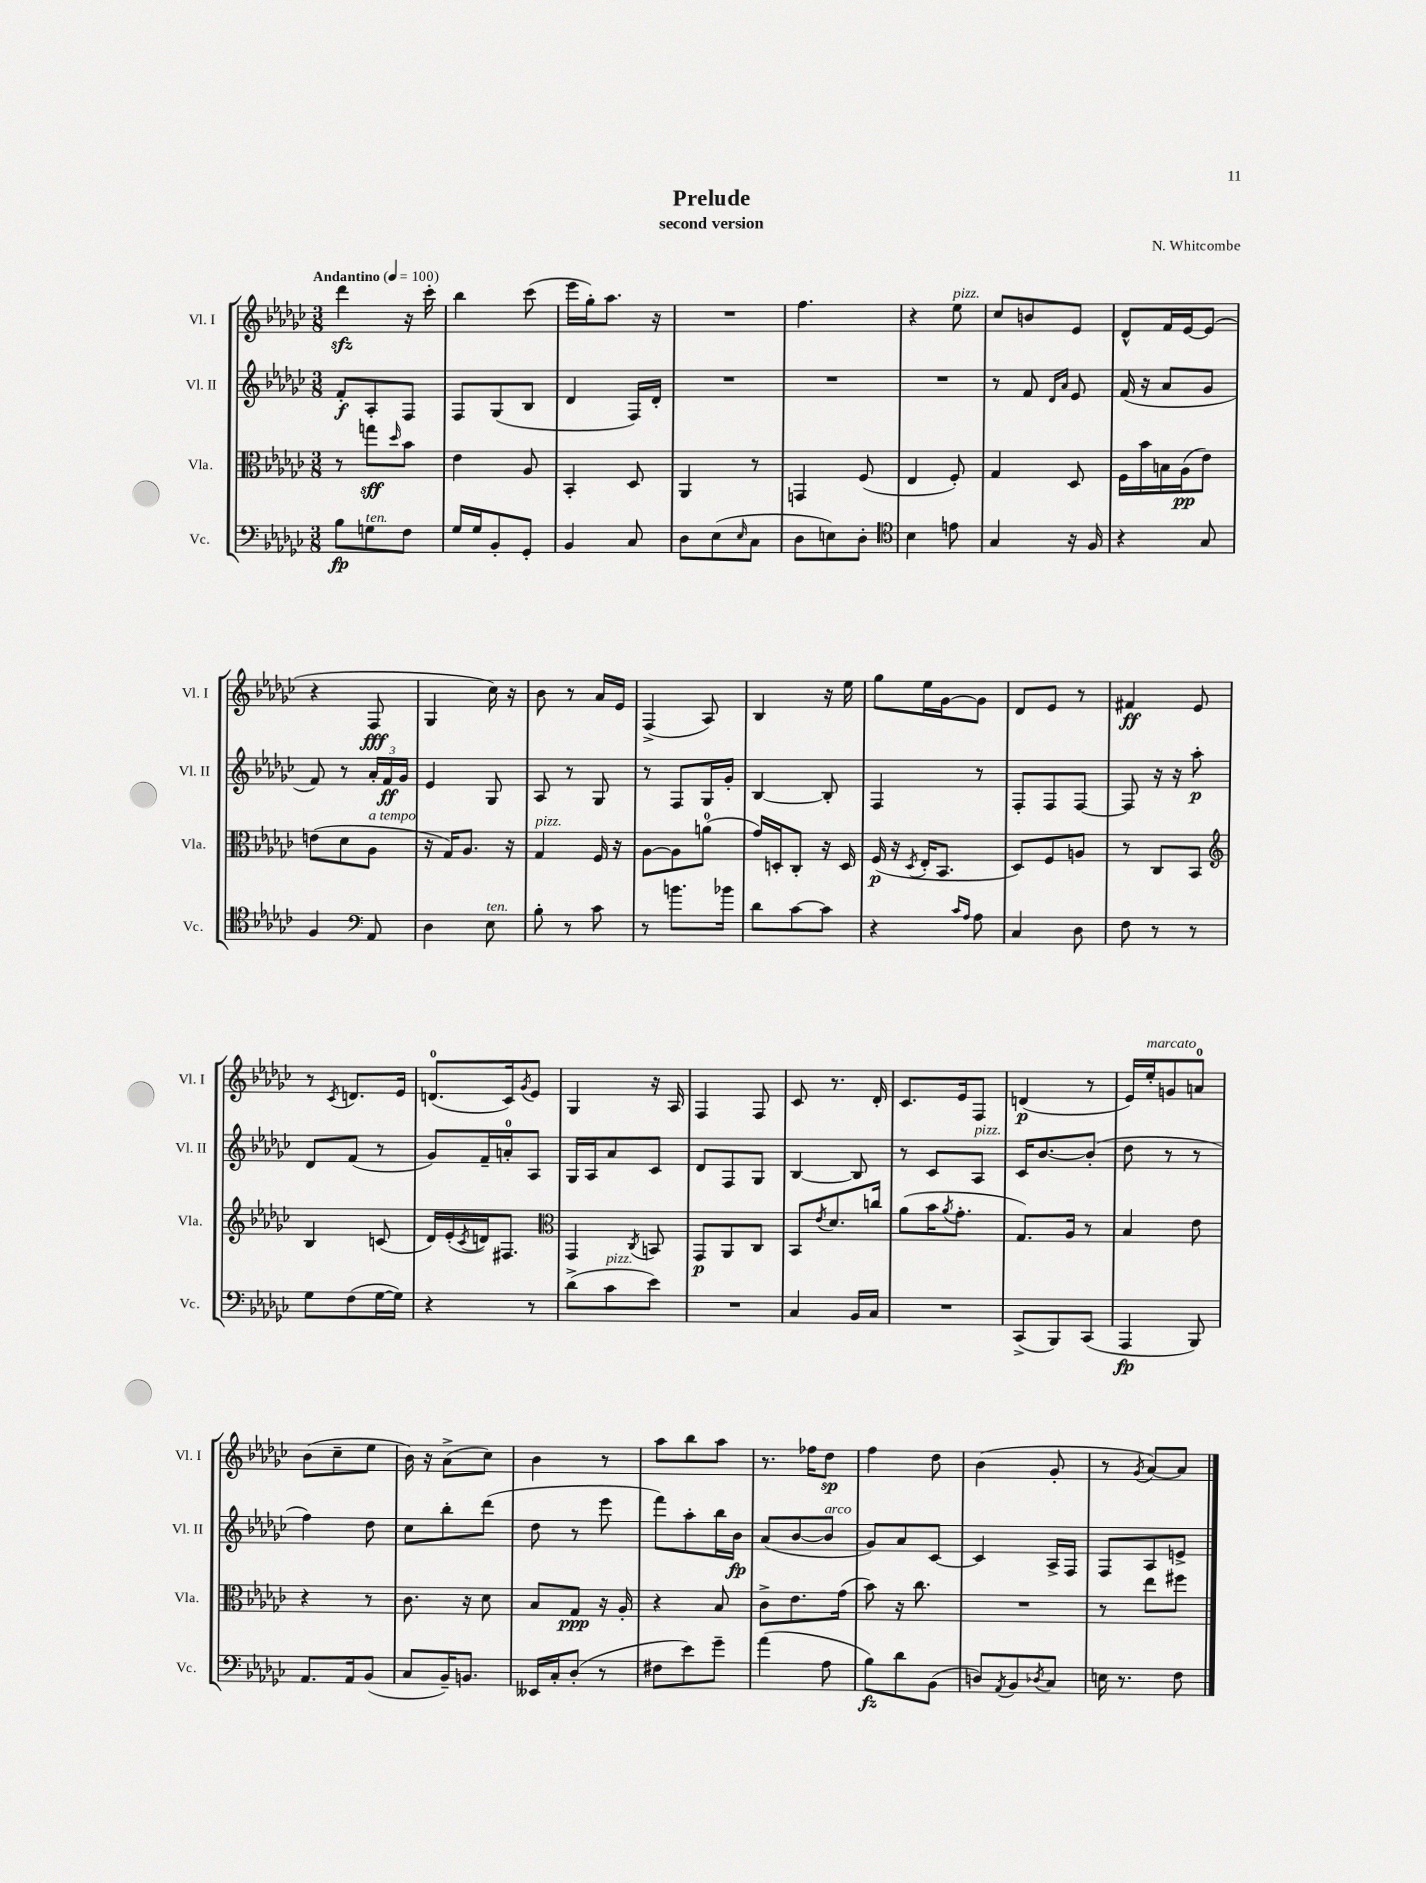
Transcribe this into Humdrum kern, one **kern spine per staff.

**kern	**dynam	**kern	**dynam	**kern	**dynam	**kern	**dynam
*part4	*part4	*part3	*part3	*part2	*part2	*part1	*part1
*staff4	*staff4	*staff3	*staff3	*staff2	*staff2	*staff1	*staff1
*I"Vc.	*	*I"Vla.	*	*I"Vl. II	*	*I"Vl. I	*
*I'Vc.	*	*I'Vla.	*	*I'Vl. II	*	*I'Vl. I	*
*clefF4	*	*clefC3	*	*clefG2	*	*clefG2	*
*k[b-e-a-d-g-c-]	*	*k[b-e-a-d-g-c-]	*	*k[b-e-a-d-g-c-]	*	*k[b-e-a-d-g-c-]	*
*M3/8	*	*M3/8	*	*M3/8	*	*M3/8	*
*MM100	*	*MM100	*	*MM100	*	*MM100	*
=1	=1	=1	=1	=1	=1	=1	=1
!	!	!	!	!	!	!LO:TX:a:B:t=Andantino	!
8B-\L	fp	8r	.	8f'/L	f	4ddd-zz\	.
!LO:TX:a:i:t=ten.	!	!	!	!	!	!	!
8Gn\	.	8ggn\L	sff	8A-'/	.	.	.
.	.	16qqdd-/	.	.	.	.	.
8F\J	.	8b-\J	.	8F/J	.	16r	.
.	.	.	.	.	.	16ccc-'\	.
=2	=2	=2	=2	=2	=2	=2	=2
16G-/LL	.	4e-\	.	8F/L	.	4bb-\	.
16G-/J	.	.	.	.	.	.	.
8BB-'/	.	.	.	(8G-/	.	.	.
8GG-'/J	.	8A-/	.	8B-/J	.	(8ccc-\	.
=3	=3	=3	=3	=3	=3	=3	=3
4BB-/	.	4BB-'/	.	4d-/	.	16eee-\LL	.
.	.	.	.	.	.	16gg-'\J)	.
.	.	.	.	.	.	8.aa-\J	.
8C-/	.	8D-/	.	16F/LL)	.	.	.
.	.	.	.	16d-'/JJ	.	16r	.
=4	=4	=4	=4	=4	=4	=4	=4
8D-\L	.	4AA-/	.	4.r	.	4.r	.
(8E-\	.	.	.	.	.	.	.
16qqE-/	.	.	.	.	.	.	.
8C-\J	.	8r	.	.	.	.	.
=5	=5	=5	=5	=5	=5	=5	=5
8D-\L	.	4GGn/	.	4.r	.	4.ff\	.
8En\)	.	.	.	.	.	.	.
8D-'\J	.	(8F/	.	.	.	.	.
=6	=6	=6	=6	=6	=6	=6	=6
*clefC4	*	*	*	*	*	*	*
4B-\	.	4E-/	.	4.r	.	4r	.
!	!	!	!	!	!	!LO:TX:a:i:t=pizz.	!
8en\	.	8F'/)	.	.	.	8ee-\	.
=7	=7	=7	=7	=7	=7	=7	=7
4G-/	.	4G-/	.	8r	.	8cc-/L	.
.	.	.	.	8f/	.	8bn/	.
.	.	.	.	16qqd-/LL	.	.	.
.	.	.	.	16qqa-/JJ	.	.	.
16r	.	8D-/	.	8e-/	.	8e-/J	.
16F/	.	.	.	.	.	.	.
=8	=8	=8	=8	=8	=8	=8	=8
4r	.	16F\LL	.	(16f/	.	8d-^^/L	.
.	.	16b-\	.	16r	.	.	.
.	.	16Bn\	.	8a-/L	.	16f/L	.
.	.	(16A-\J	pp	.	.	[16e-/J	.
8G-/	.	8e-\J)	.	8g-/J	.	(8e-/J]	.
!!LO:LB:g=z
=9	=9	=9	=9	=9	=9	=9	=9
4F/	.	(8en\L	.	8f/)	.	4r	.
.	.	8d-\	.	8r	.	.	.
*clefF4	*	*	*	*	*	*	*
!	!	!LO:TX:a:i:t=a tempo	!	!	!	!	!
8AA-/	.	8A-\J	.	24a-'/LL	.	8F/	fff
.	.	.	.	24f/	ff	.	.
.	.	.	.	24g-/JJ	.	.	.
=10	=10	=10	=10	=10	=10	=10	=10
4D-\	.	16r	.	4e-/	.	4G-/	.
.	.	16G-/KL)	.	.	.	.	.
.	.	8.A-/J	.	.	.	.	.
!LO:TX:a:i:t=ten.	!	!	!	!	!	!	!
8E-\	.	.	.	8G-/	.	16cc-\)	.
.	.	16r	.	.	.	16r	.
=11	=11	=11	=11	=11	=11	=11	=11
!	!	!LO:TX:a:i:t=pizz.	!	!	!	!	!
8B-'\	.	4G-/	.	8A-/	.	8b-\	.
8r	.	.	.	8r	.	8r	.
8c-\	.	16F/	.	8G-/	.	16a-/LL	.
.	.	16r	.	.	.	16e-/JJ	.
=12	=12	=12	=12	=12	=12	=12	=12
8r	.	[8A-\L	.	8r	.	(4F^/	.
8.bn\L	.	8A-\]	.	8F/L	.	.	.
.	.	(8an\J	.	16G-/L	.	8A-/)	.
16b-X\Jk	.	.	.	16g-'/JJ	.	.	.
=13	=13	=13	=13	=13	=13	=13	=13
8d-\L	.	16g-/LL)	.	[4B-/	.	4B-/	.
.	.	16Dn'/J	.	.	.	.	.
[8c-\	.	8C-'/J	.	.	.	.	.
8c-\J]	.	16r	.	8B-'/]	.	16r	.
.	.	16D/	.	.	.	16ee-\	.
=14	=14	=14	=14	=14	=14	=14	=14
4r	.	(16F/	p	4F/	.	8gg-\L	.
.	.	16r	.	.	.	.	.
.	.	8qD-/	.	.	.	.	.
.	.	16E-'/KL	.	.	.	16ee-\L	.
.	.	8.BB-/J	.	.	.	[16g-\J	.
16qqc-/LL	.	.	.	.	.	.	.
16qqA-/JJ	.	.	.	.	.	.	.
8A-\	.	.	.	8r	.	8g-\J]	.
=15	=15	=15	=15	=15	=15	=15	=15
4C-/	.	8D-/L)	.	8F'/L	.	8d-/L	.
.	.	8F/	.	8F/	.	8e-/J	.
8D-\	.	8An/J	.	[8F/J	.	8r	.
=16	=16	=16	=16	=16	=16	=16	=16
8F\	.	8r	.	8F/]	.	4f#X/	ff
8r	.	8C-/L	.	16r	.	.	.
.	.	.	.	16r	.	.	.
8r	.	8BB-/J	.	8aa-'\	p	8e-/	.
!!LO:LB:g=z
=17	=17	=17	=17	=17	=17	=17	=17
*	*	*clefG2	*	*	*	*	*
8G-\L	.	4B-/	.	8d-/L	.	8r	.
.	.	.	.	.	.	8qc-/	.
(8F\	.	.	.	(8f/J	.	8.dn/L	.
[16G-\L	.	(8cn/	.	8r	.	.	.
16G-\JJ])	.	.	.	.	.	16e-/Jk	.
=18	=18	=18	=18	=18	=18	=18	=18
4r	.	16d-/LL)	.	8g-/L)	.	(8.dn/L	.
.	.	(16e-'/	.	.	.	.	.
.	.	8qc-/	.	.	.	.	.
.	.	16dn/J)	.	16f~/L	.	.	.
.	.	8.F#X/J	.	16an'/J	.	16c-/k)	.
.	.	.	.	.	.	8qg-/	.
8r	.	.	.	8A-/J	.	8e-/J	.
=19	=19	=19	=19	=19	=19	=19	=19
*	*	*clefC3	*	*	*	*	*
(8d-^\L	.	4GG-/	.	16G-/LL	.	4G-/	.
.	.	.	.	16A-/J	.	.	.
!LO:TX:a:i:t=pizz.	!	!	!	!	!	!	!
8c-\	.	.	.	8a-/	.	.	.
.	.	8qC-/	.	.	.	.	.
8e-\J)	.	8BBn/	.	8c-/J	.	16r	.
.	.	.	.	.	.	16A-/	.
=20	=20	=20	=20	=20	=20	=20	=20
4.r	.	8GG-/L	p	8d-/L	.	4F/	.
.	.	8AA-/	.	8F/	.	.	.
.	.	8C-/J	.	8G-/J	.	8F/	.
=21	=21	=21	=21	=21	=21	=21	=21
4C-/	.	8BB-/L	.	[4B-/	.	8c-/	.
.	.	8qe-/	.	.	.	.	.
.	.	8.d-/	.	.	.	8.r	.
16BB-/LL	.	.	.	8B-/]	.	.	.
16C-/JJ	.	16ccn/Jk	.	.	.	16d-'/	.
=22	=22	=22	=22	=22	=22	=22	=22
4.r	.	(8a-\L	.	8r	.	8.c-/L	.
.	.	16b-\K	.	8c-/L	.	.	.
.	.	8qa-/	.	.	.	.	.
.	.	8.g-'\J	.	.	.	16e-/k	.
!	!	!	!	!LO:TX:a:i:t=pizz.	!	!	!
.	.	.	.	8A-/J	.	8F/J	.
=23	=23	=23	=23	=23	=23	=23	=23
(8CC-^/L	.	8.G-/L)	.	16c-/KL	.	(4dn/	p
.	.	.	.	[8.b-/	.	.	.
8BBB-/)	.	.	.	.	.	.	.
.	.	16A-/Jk	.	.	.	.	.
(8CC-/J	.	8r	.	(8b-'/J]	.	8r	.
=24	=24	=24	=24	=24	=24	=24	=24
4AAA-/	fp	4B-/	.	8dd-\	.	16e-/LL)	.
!	!	!	!	!	!	!LO:TX:a:i:t=marcato	!
.	.	.	.	.	.	16ee-'/J	.
.	.	.	.	8r	.	8gn/	.
8BBB-/)	.	8e-\	.	8r	.	8an/J	.
!!LO:LB:g=z
=25	=25	=25	=25	=25	=25	=25	=25
8.AA-/L	.	4r	.	4ff\)	.	(8b-\L	.
.	.	.	.	.	.	8cc-~\	.
16AA-/k	.	.	.	.	.	.	.
(8BB-/J	.	8r	.	8dd-\	.	8ee-\J	.
=26	=26	=26	=26	=26	=26	=26	=26
8C-/L	.	8.c-\	.	8cc-\L	.	16b-\)	.
.	.	.	.	.	.	16r	.
16BB-~/K)	.	.	.	8bb-'\	.	(8a-^\L	.
8.BBn/J	.	16r	.	.	.	.	.
.	.	8d-\	.	(8ddd-\J	.	8cc-\J)	.
=27	=27	=27	=27	=27	=27	=27	=27
16EE--X/LL	.	8B-/L	.	8dd-\	.	4b-\	.
16C-'/J	.	.	.	.	.	.	.
(8D-'/J	.	8G-/J	ppp	8r	.	.	.
8r	.	16r	.	8eee-\	.	8r	.
.	.	16A-'/	.	.	.	.	.
=28	=28	=28	=28	=28	=28	=28	=28
8F#X\L	.	4r	.	8fff\L)	.	8aa-\L	.
8e-\)	.	.	.	8aa-'\	.	8bb-\	.
8g-~\J	.	8B-/	.	16bb-\L	.	8aa-\J	.
.	.	.	.	16b-\JJ	fp	.	.
=29	=29	=29	=29	=29	=29	=29	=29
(4a-\	.	8c-^\L	.	(8a-/L	.	8.r	.
.	.	8.e-\	.	[8b-/	.	.	.
.	.	.	.	.	.	16ff-X\KL	.
!	!	!	!	!LO:TX:a:i:t=arco	!	!	!
8A-\	.	.	.	8b-/J]	.	8dd-\J	sp
.	.	(16g-\Jk	.	.	.	.	.
=30	=30	=30	=30	=30	=30	=30	=30
8B-\L)	fz	8b-\)	.	8g-/L)	.	4ff\	.
8d-\	.	16r	.	8a-/	.	.	.
.	.	8.cc-\	.	.	.	.	.
(8BB-\J	.	.	.	[8c-/J	.	8dd-\	.
=31	=31	=31	=31	=31	=31	=31	=31
8Dn/L)	.	4.r	.	4c-/]	.	(4b-\	.
8qAA-/	.	.	.	.	.	.	.
8BB-/	.	.	.	.	.	.	.
8qD-X/	.	.	.	.	.	.	.
8C-/J	.	.	.	16A-^/LL	.	8g-'/	.
.	.	.	.	16F/JJ	.	.	.
=32	=32	=32	=32	=32	=32	=32	=32
16En\	.	8r	.	8F/L	.	8r	.
8.r	.	.	.	.	.	.	.
.	.	.	.	.	.	8qg-/	.
.	.	8ee-\L	.	8A-/	.	[8a-/L)	.
8F\	.	8ff#X\J	.	8en^/J	.	8a-/J]	.
==	==	==	==	==	==	==	==
*-	*-	*-	*-	*-	*-	*-	*-
